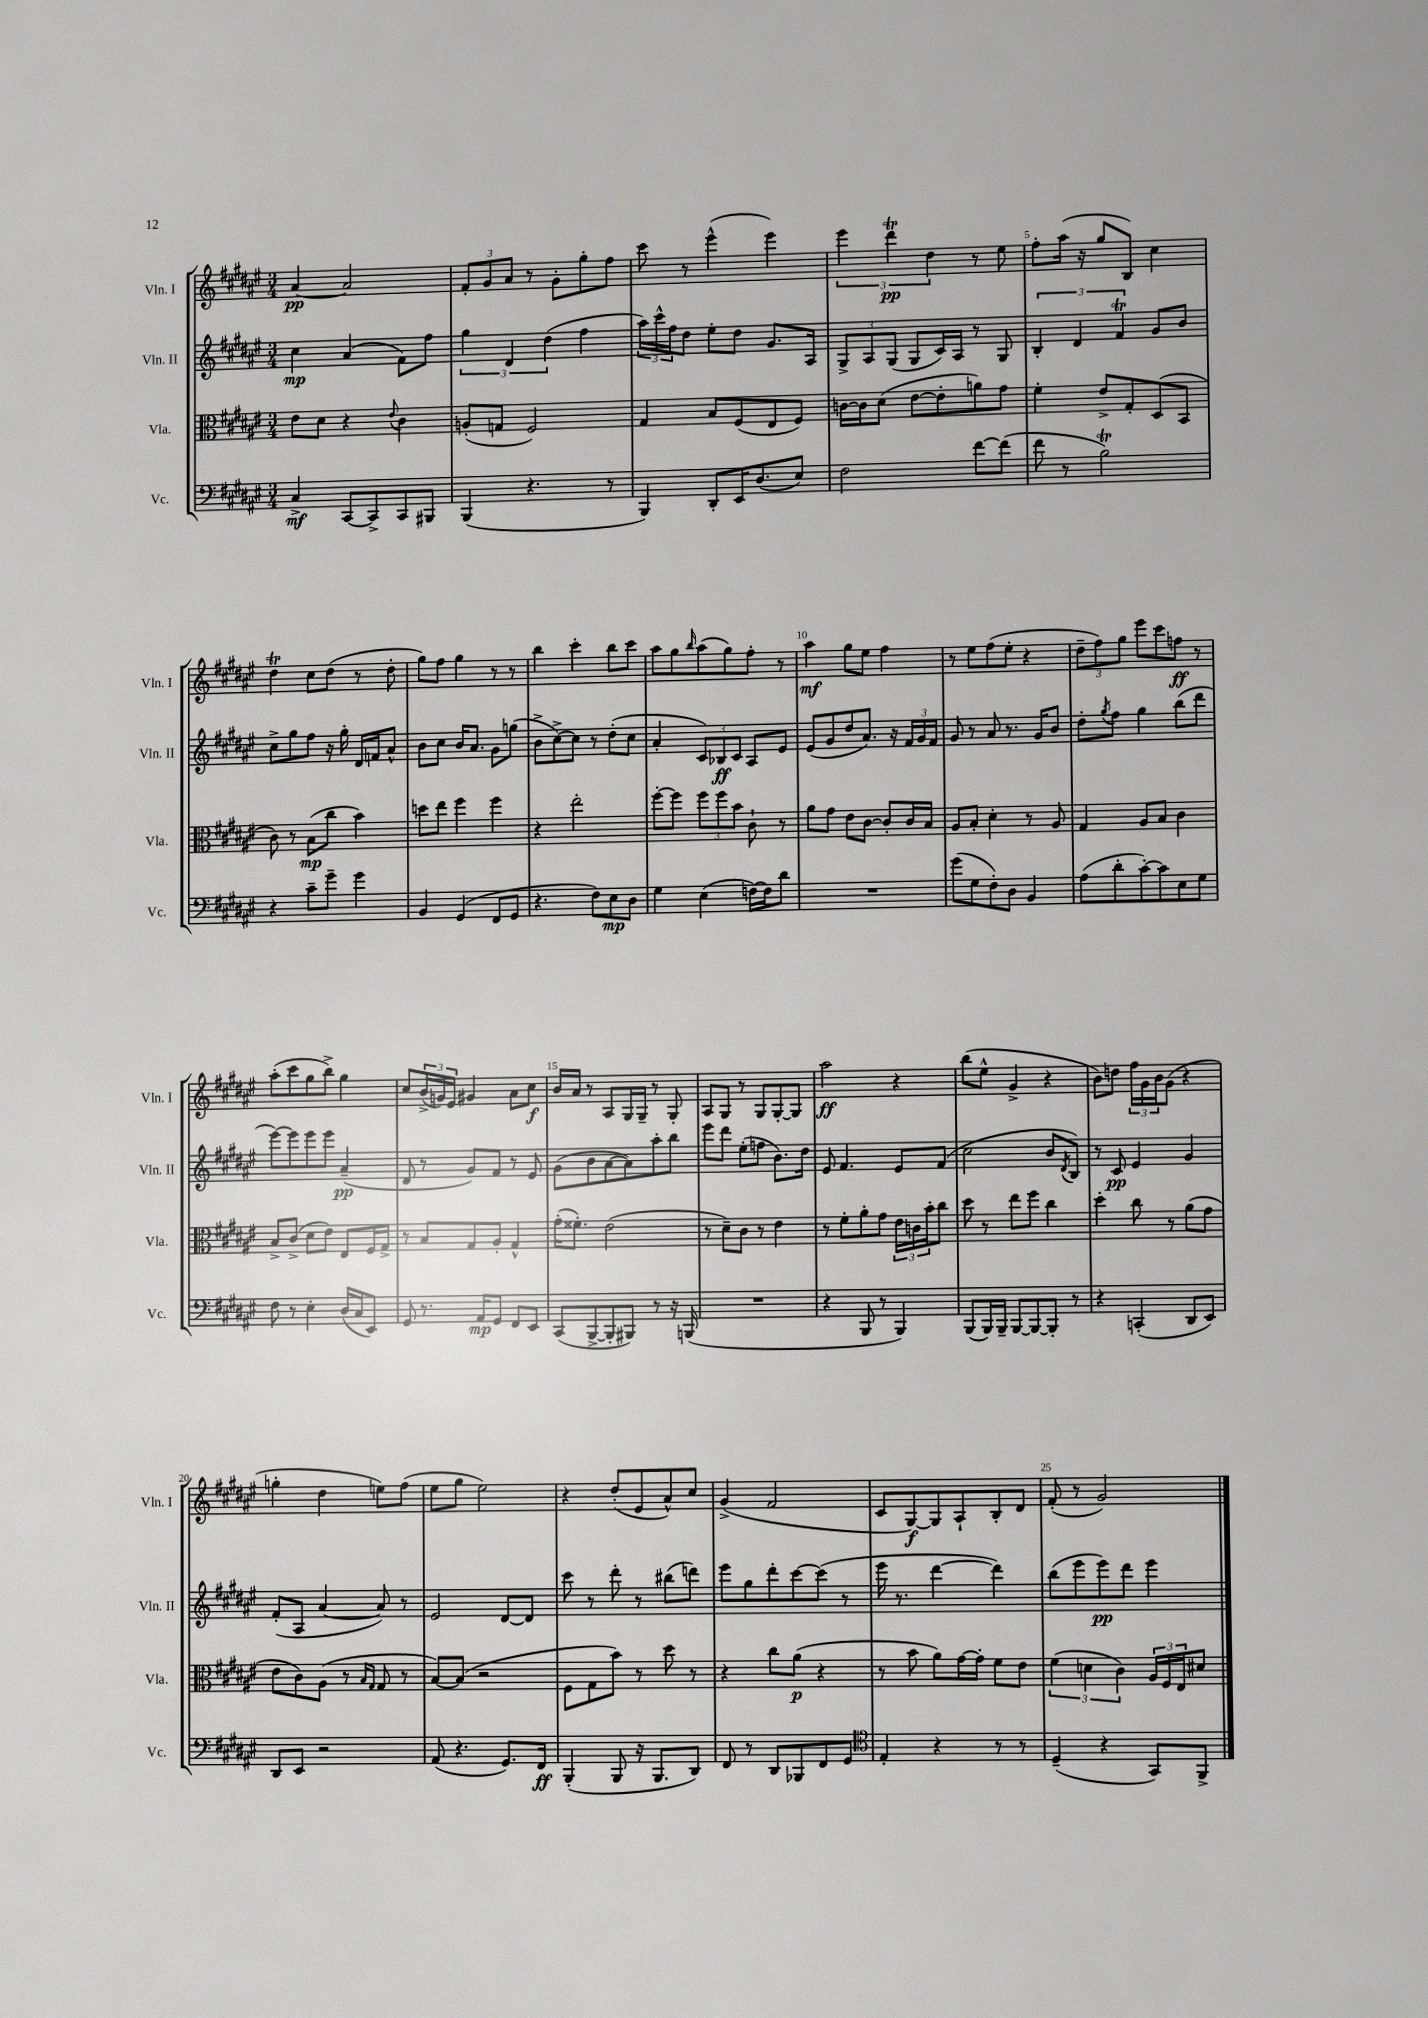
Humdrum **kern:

**kern	**kern	**kern	**kern
*staff4	*staff3	*staff2	*staff1
*clefF4	*clefC3	*clefG2	*clefG2
*k[f#c#g#d#a#e#]	*k[f#c#g#d#a#e#]	*k[f#c#g#d#a#e#]	*k[f#c#g#d#a#e#]
*M3/4	*M3/4	*M3/4	*M3/4
4C#^	8e#	4cc#	[4a#
.	8d#	.	.
[8CC#	4r	(4a#	2a#]
8CC#^]	.	.	.
.	8qqe#	.	.
8CC#	4c#	8f#)	.
8BBB#	.	8ff#	.
=	=	=	=
(4BBB	(8A'	6gg#	12f#'
.	.	.	12g#
.	8G	.	.
.	.	6d#	12a#
4.r	2F#)	.	8r
.	.	(6dd#	.
.	.	.	8g#'
.	.	4ff#	8gg#'
8r	.	.	8ff#
=	=	=	=
4BBB)	4G#	24aa#)	8ccc#
.	.	24ccc#^^	.
.	.	24ff#	.
.	.	8dd#	8r
8DD#'	8B	8ee#'	(4eee#^^
16EE#	(8F#	8dd#	.
(8.D#	.	.	.
.	8E#	8.g#	4eee#)
8E#)	8F#)	.	.
.	.	16A#	.
=	=	=	=
2F#	[16c	12G#^	6eee#
.	16c]	.	.
.	.	12A#	.
.	(8d#	.	.
.	.	(12G#	6ddd#
.	[8e#	8G#	.
.	.	.	6dd#
.	8e#']	16c#)	.
.	.	16A#	.
[8f#	8a)	8r	8r
(8f#]	8g#	8G#	8ee#
=	=	=	=
8f#	4f#'	6B'	8ff#'
8r	.	.	(16aa#
.	.	6d#	.
.	.	.	16r
2B)	8e#^	.	8gg#
.	.	6f#	.
.	8G#'	.	8B)
.	(8D#	8g#	4cc#
.	8BB	8b	.
=	=	=	=
4r	8c#)	8cc#^	4dd#
.	8r	8gg#	.
8c#~	(8B	8ff#	8cc#
8g#~	8cc#	16r	(8dd#
.	.	16gg#'	.
4g#	4b)	16d#	8r
.	.	16f	.
.	.	8a#^^	8dd#'
=	=	=	=
4BB	8dd	8b	8gg#)
.	8ee#	8cc#	8ff#
(4GG#	4ff#	16b	4gg#
.	.	8.a#	.
8FF#	4ff#	8g#	8r
8GG#	.	(8gg	8r
=	=	=	=
4.r	4r	8b^	4bb
.	.	[8cc#^)	.
.	2ee#'	8cc#]	4ccc#'
8F#)	.	8r	.
8E#	.	(8dd#'	8bb
8D#	.	8cc#	8ccc#
=	=	=	=
4G#	[8ff#'	4a#'	8aa#
.	8ff#]	.	8gg#
.	.	.	16qqbb
(4E#	12ff#	12c#)	(8aa#
.	12ff#	12B-	.
.	.	.	8gg#)
.	12b	12c#	.
[16F)	8c#`	8A#	8ff#'
16F]	.	.	.
8d#	8r	8e#	8r
=	=	=	=
2.r	8a#	(8e#	4aa#
.	8g#	8g#	.
.	8e#	8dd#	8gg#
.	[8c#	8.a#)	8ee#
.	8c#']	.	4ff#
.	.	16r	.
.	16c#	24f#	.
.	.	24g#	.
.	16B	.	.
.	.	24f#	.
=	=	=	=
(8g#	8A#	8g#	8r
8G#	8B'	8r	8ee#
8F#')	4d#'	8a#	(8ff#
8D#	.	8.r	8ee#'
4BB	8r	.	4r
.	.	16g#	.
.	8A#	8b	.
=	=	=	=
(8A#	4G#	8dd#'	12dd#~
.	.	.	12ff#)
.	.	8qgg#	.
8d#'	.	8ff#	.
.	.	.	12gg#
[8c#')	8A#	4gg#	8eee#
8c#]	8B	.	8ccc#
8E#	4c#	(8bb	8ff
8G#	.	8ddd#	8r
=	=	=	=
8F#	8B^	[8eee#)	(8aa#'
8r	(8c#^	8eee#]	8ccc#
4E#'	8d#	8eee#	8gg#
.	8e#)	8eee#	8bb^)
(16D#	8E#	(4a#~	4gg#
16C#	.	.	.
8EE#)	16F#	.	.
.	16G#^	.	.
=	=	=	=
8GG#	8r	8d#	8cc#
8.r	8B	8r	(24b^
.	.	.	24g)
.	.	.	24e#
.	8G#	8g#)	4g#
16AA#	.	.	.
8GG#	8A#'	8f#	.
8FF#	4G#^^	8r	8a#
8EE#	.	8e#	8cc#
=	=	=	=
(8CC#	(16g#'	(8g#	16b
.	8.f##')	.	16a#
[8BBB^	.	8b	8r
8BBB']	(2e#	[8a#	8A#
8BBB#)	.	8a#])	16G#
.	.	.	16G#~
8r	.	8aa#'	8r
16r	.	8bb	8G#'
(16BBB	.	.	.
=	=	=	=
2.r	8r	8eee#	8A#
.	8d#~)	8ddd#	8G#
.	8c#	(8ee#'	8r
.	8r	8ff	8G#
.	4e#	8.b)	[8G#'
.	.	.	8G#]
.	.	16dd#	.
=	=	=	=
4r	8r	8e#	2aa#
.	8f#'	4.f#	.
8BBB	8a#'	.	.
8r	8g#	.	.
4BBB)	24e#	8e#	4r
.	24c	.	.
.	24b'	.	.
.	8cc#	(8f#	.
=	=	=	=
(8BBB	8dd#	2cc#	(8bb
16BBB)	8r	.	8ee#^^
16BBB~	.	.	.
[8BBB	8ee#	.	4g#^
8BBB_	8ff#	.	.
8BBB']	4cc#	8b	4r
.	.	8qd#	.
8r	.	8B)	.
=	=	=	=
4r	4dd#'	8r	8b)
.	.	8c#	8dd
(4CC'	8cc#	4e#	24ff#
.	.	.	24g#
.	.	.	24b
.	8r	.	(8g#
8DD#	(8a#	4g#	4r
8EE#)	8g#	.	.
=	=	=	=
8DD#	8e#	(8f#'	4gg'
8EE#	8c#)	8A#	.
2r	(8A#	[4a#	4dd#
.	8r	.	.
.	16qqB	.	.
.	16qqG#	.	.
.	8G#	8a#])	8ee)
.	8r	8r	(8ff#
=	=	=	=
(8AA#	[8B)	2e#	8ee#
4.r	(8B]	.	8gg#
.	2r	.	2ee#)
8.GG#)	.	[8d#	.
.	.	8d#]	.
16FF#	.	.	.
=	=	=	=
(4BBB'	8F#	8ccc#	4r
.	8G#	8r	.
8BBB	8b)	8ddd#'	(8dd#'
16r	8r	8r	8e#
8.BBB	.	.	.
.	8dd#	(8bb#	8a#^^)
8DD#)	8r	8ddd)	8cc#
=	=	=	=
8FF#	4r	8eee#	(4g#^
8r	.	8gg#	.
8DD#	8cc#	8ddd#'	2f#
8BBB-	(8a#	[8ccc#	.
8FF#	4r	(8ccc#]	.
8GG#	.	8r	.
=	=	=	=
*clefC4	*	*	*
4E#'	8r	16eee#	8c#
.	.	8.r	.
.	8b	.	[8G#)
4r	8a#)	[4ddd#	8G#]
.	[16g#	.	8A#`
.	16g#']	.	.
8r	8f#	4ddd#])	8B'
8r	8e#	.	8d#
=	=	=	=
(4D#~	(6f#	(8bb	(8f#'
.	.	8eee#	8r
.	6d	.	.
4r	.	8eee#)	2g#)
.	6c#)	.	.
.	.	8ddd#	.
8GG#)	24A#	4eee#	.
.	24F#	.	.
.	24E#	.	.
8FF#^	8d#	.	.
==	==	==	==
*-	*-	*-	*-
